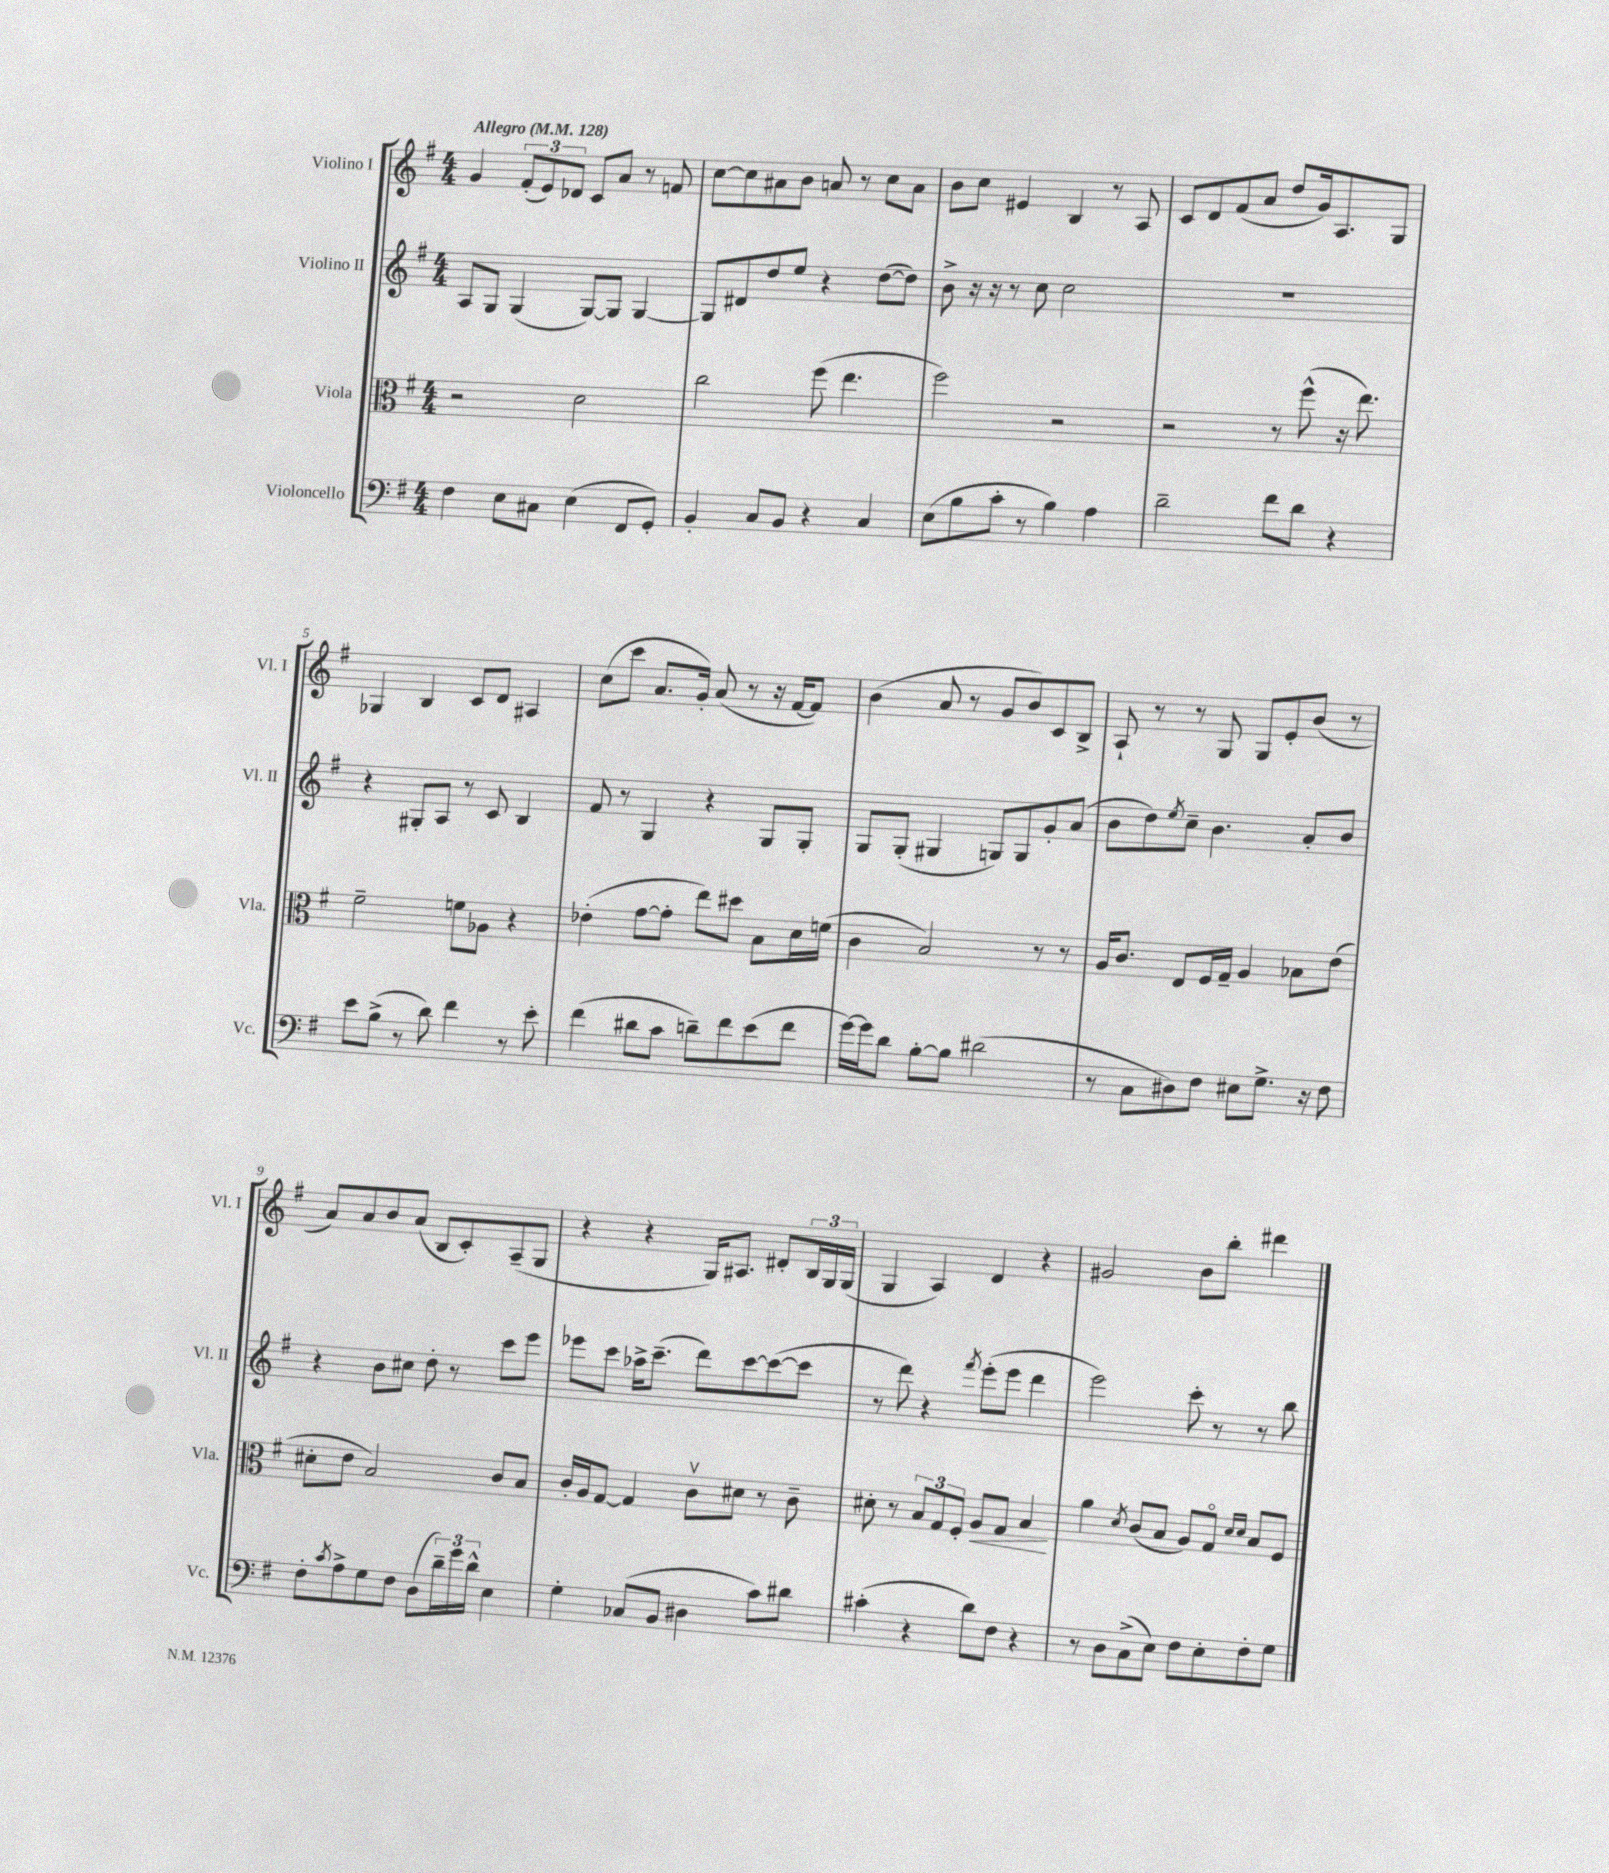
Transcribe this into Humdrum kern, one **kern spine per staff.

**kern	**kern	**kern	**kern
*staff4	*staff3	*staff2	*staff1
*clefF4	*clefC3	*clefG2	*clefG2
*k[f#]	*k[f#]	*k[f#]	*k[f#]
*M4/4	*M4/4	*M4/4	*M4/4
*MM128	*MM128	*MM128	*MM128
4F#\	2r	8A/L	4g/
.	.	8G/J	.
8E\L	.	(4G/	(12f#'/L
.	.	.	12e/)
8C#\J	.	.	.
.	.	.	12d-/J
(4E\	2d\	[8G/L)	8c/L
.	.	8G/]J	8a/J
8FF#/L	.	[4G/	8r
8GG'/J)	.	.	8f/
=	=	=	=
4BB'/	2cc\	8G/]L	[8cc\L
.	.	8d#/	8cc\]
8C/L	.	8dd/	8a#\
8BB/J	.	8ee/J	8b\J
4r	(8ff#\	4r	8a/
.	4.ee\	.	8r
4C/	.	([8dd\L	8cc\L
.	.	8dd\]J)	8a\J
=	=	=	=
(8E\L	2ff#\)	8b^\	8b\L
8B\	.	16r	8cc\J
.	.	16r	.
8c'\J	.	8r	4e#/
8r	.	8cc\	.
4B\)	2r	2cc\	4B/
4A\	.	.	8r
.	.	.	8A/
=	=	=	=
2d~\	2r	1r	8c/L
.	.	.	8d/
.	.	.	(8f#/
.	.	.	8a/J
8f#\L	8r	.	8dd/L
8d\J	(8ff#^^\	.	16g/k)
.	.	.	8.A/
4r	16r	.	.
.	8.ee\)	.	.
.	.	.	8G/J
=	=	=	=
8e\L	2f#~\	4r	4G-/
(8B^\J	.	.	.
8r	.	8G#'/L	4B/
8d\)	.	8A/J	.
4f#\	8f\L	8r	8c/L
.	8A-\J	8c/	8d/J
8r	4r	4B/	4A#/
8e'\	.	.	.
=	=	=	=
(4f#\	(4e-'\	8f#/	(8cc\L
.	.	8r	8ccc\J
8d#\L	[8g\L	4G/	8.a/L
8c\J	8g'\]J	.	.
.	.	.	16g'/Jk)
8d~\L)	8ee\L)	4r	(8a/
8f#\	8dd#\J	.	8r
(8e\	8B\L	8G/L	16r
.	.	.	[16f#/LK
8f#\J	16d\L	8G'/J	8f#/]J)
.	(16f\JJ	.	.
=	=	=	=
[16g\LL)	4c\	8G/L	(4b\
16g\]J	.	.	.
8d\J	.	(8G'/J	.
[8B'\L	2B/)	4G#/	8a/
8B\]J	.	.	8r
(2d#\	.	8G/L)	8g/L
.	.	8G/	8b/)
.	8r	8g'/	8c/
.	8r	(8a/J	8B^/J
=	=	=	=
8r	16A/LK	8b\L	8A`/
.	8.c/J	.	.
8C\L	.	8dd\)	8r
.	.	8qee/	.
8D#\)	8E/L	8cc~\J	8r
8F#\J	16F#/L	4.b\	8G/
.	16G~/JJ	.	.
8E#\L	4A/	.	8G/L
8.G^\J	.	.	8e'/
.	8B-\L	8a'/L	(8b/J
16r	.	.	.
8F#\	(8e\J	8b/J	8r
=	=	=	=
8F#'\L	8d#'\L	4r	8a/L)
8qc/	.	.	.
8A^\	8e\J	.	8a/
8G\	2B/)	8b\L	8b/
8F#\J	.	8cc#\J	(8a/J
(8D\L	.	8dd'\	8B/L
24d~\L)	.	8r	8c'/)
24g\	.	.	.
24d^^\JJ	.	.	.
4E\	8c/L	8ccc\L	(8A~/
.	8B/J	8eee\J	8G/J
=	=	=	=
4G'\	16c'/LL	8eee-\L	4r
.	16A/J	.	.
.	[8G/J	8ccc\J	.
(8C-/L	4G/]	16aa-^\LK	4r
.	.	(8.ccc~\J	.
8BB/J	.	.	.
4D#\	8cv\L	8ddd\L)	16G/LK)
.	.	.	8.A#/J
.	8d#\J	[8ccc\	.
8c\L)	8r	(8ccc\_	8d#'/L
8d#\J	8c~\	8ccc\]J	24B/L
.	.	.	24G/
.	.	.	(24G/JJ
=	=	=	=
(4c#'\	8d#'\	8r	4G/
.	8r	8ddd\)	.
4r	12B/L	4r	4A/)
.	12G/	.	.
.	12F#'/J	.	.
.	.	8qfff#/	.
8d\L)	8A/L	(8eee'\L	4d/
8F#\J	8G/J	8eee\J	.
4r	4B/	4ddd\	4r
=	=	=	=
8r	4a\	2eee\)	2g#/
8D\L	.	.	.
.	8qd/	.	.
(8C^\	(8c/L	.	.
8E\J)	8B/J	.	.
8F#\L	8A/L)	8ccc'\	8b\L
8E'\	8Go/J	8r	8bb'\J
.	16qqd/LL	.	.
.	16qqd/JJ	.	.
8F#'\	8B/L	8r	4ddd#\
8G\J	8F#/J	8bb\	.
==	==	==	==
*-	*-	*-	*-
